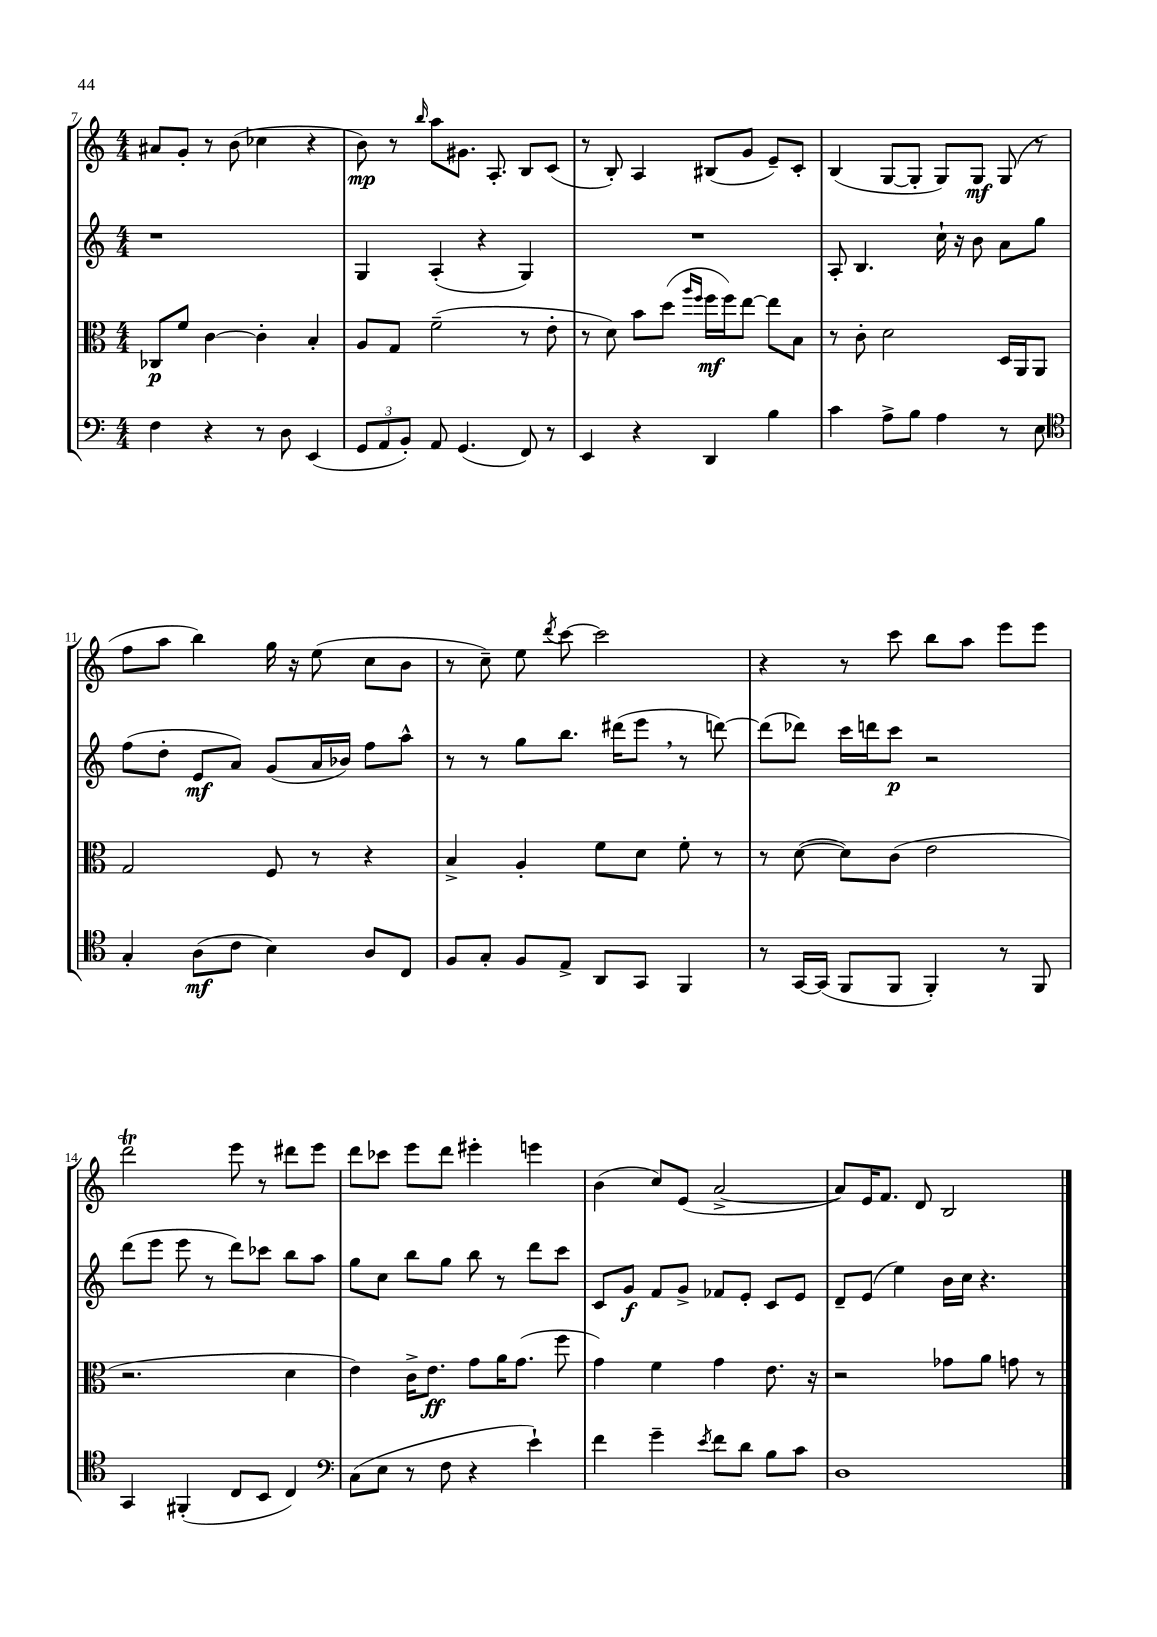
<<
\new StaffGroup <<
\new Staff = "s0" {
    \clef treble \key c \major \numericTimeSignature \time 4/4
    \autoBeamOff ais'8[ g'8]-. r8 b'8( ces''4 r4 |
    b'8\mp) r8 \grace { b''16 } a''8[ gis'8.] a8.-. b8[ c'8]( |
    r8 b8-.) a4 bis8[( g'8] e'8[--) c'8]-. |
    b4( g8[~ g8]-. g8[) g8]\mf g8( r8 |
    f''8[ a''8] b''4) g''16 r16 e''8( c''8[ b'8] |
    r8 c''8--) e''8 \acciaccatura { d'''8 } c'''8~ c'''2 |
    r4 r8 c'''8 b''8[ a''8] e'''8[ e'''8] |
    d'''2\trill e'''8 r8 dis'''8[ e'''8] |
    d'''8[ ces'''8] e'''8[ d'''8] eis'''4-. e'''4 |
    b'4( c''8[) e'8]( a'2~-> |
    a'8[) e'16 f'8.] d'8 b2 \bar "|." |
}
\new Staff = "s1" {
    \clef treble \key c \major \numericTimeSignature \time 4/4
    \autoBeamOff r1 |
    g4 a4-.( r4 g4) |
    R1 |
    a8-. b4. c''16-! r16 b'8 a'8[ g''8] |
    f''8[( d''8]-. e'8[\mf a'8]) g'8[( a'16 bes'16]) f''8[ a''8]-^ |
    r8 r8 g''8[ b''8.] dis'''16[( e'''8] \breathe r8 d'''8~) |
    d'''8[( des'''8]) c'''16[ d'''16 c'''8]\p r2 |
    d'''8[( e'''8] e'''8 r8 d'''8[) ces'''8] b''8[ a''8] |
    g''8[ c''8] b''8[ g''8] b''8 r8 d'''8[ c'''8] |
    c'8[ g'8]\f f'8[ g'8]-> fes'8[ e'8]-. c'8[ e'8] |
    d'8[-- e'8]( e''4) b'16[ c''16] r4. \bar "|." |
}
\new Staff = "s2" {
    \clef alto \key c \major \numericTimeSignature \time 4/4
    \autoBeamOff ces8[\p f'8] c'4~ c'4-. b4-. |
    a8[ g8] f'2--( r8 e'8-. |
    r8 d'8) b'8[ d''8]( \grace { a''16[ f''16] } f''16[\mf f''16) e''8]~ e''8[ b8] |
    r8 c'8-. d'2 d16[ a,16 a,8] |
    g2 f8 r8 r4 |
    b4-> a4-. f'8[ d'8] f'8-. r8 |
    r8 d'8~( d'8[) c'8]( e'2 |
    r2. d'4 |
    e'4) c'16[-> e'8.]\ff g'8[ a'16 g'8.]( f''8 |
    g'4) f'4 g'4 e'8. r16 |
    r2 ges'8[ a'8] g'8 r8 \bar "|." |
}
\new Staff = "s3" {
    \clef bass \key c \major \numericTimeSignature \time 4/4
    \autoBeamOff f4 r4 r8 d8 e,4( |
    \tuplet 3/2 { g,8[ a,8 b,8]-.) } a,8 g,4.( f,8) r8 |
    e,4 r4 d,4 b4 |
    c'4 a8[-> b8] a4 r8 e8 |
    \clef tenor g4-. a8[\mf( c'8] b4) a8[ c8] |
    f8[ g8]-. f8[ e8]-> a,8[ g,8] f,4 |
    r8 g,16[~ g,16]( f,8[ f,8] f,4-.) r8 f,8 |
    g,4 fis,4-.( c8[ b,8] c4) |
    \clef bass c8[( e8] r8 f8 r4 e'4-!) |
    f'4 g'4-- \acciaccatura { e'8 } f'8[ d'8] b8[ c'8] |
    d1 \bar "|." |
}
>>
>>
\layout { \context { \Score currentBarNumber = #7 } }
